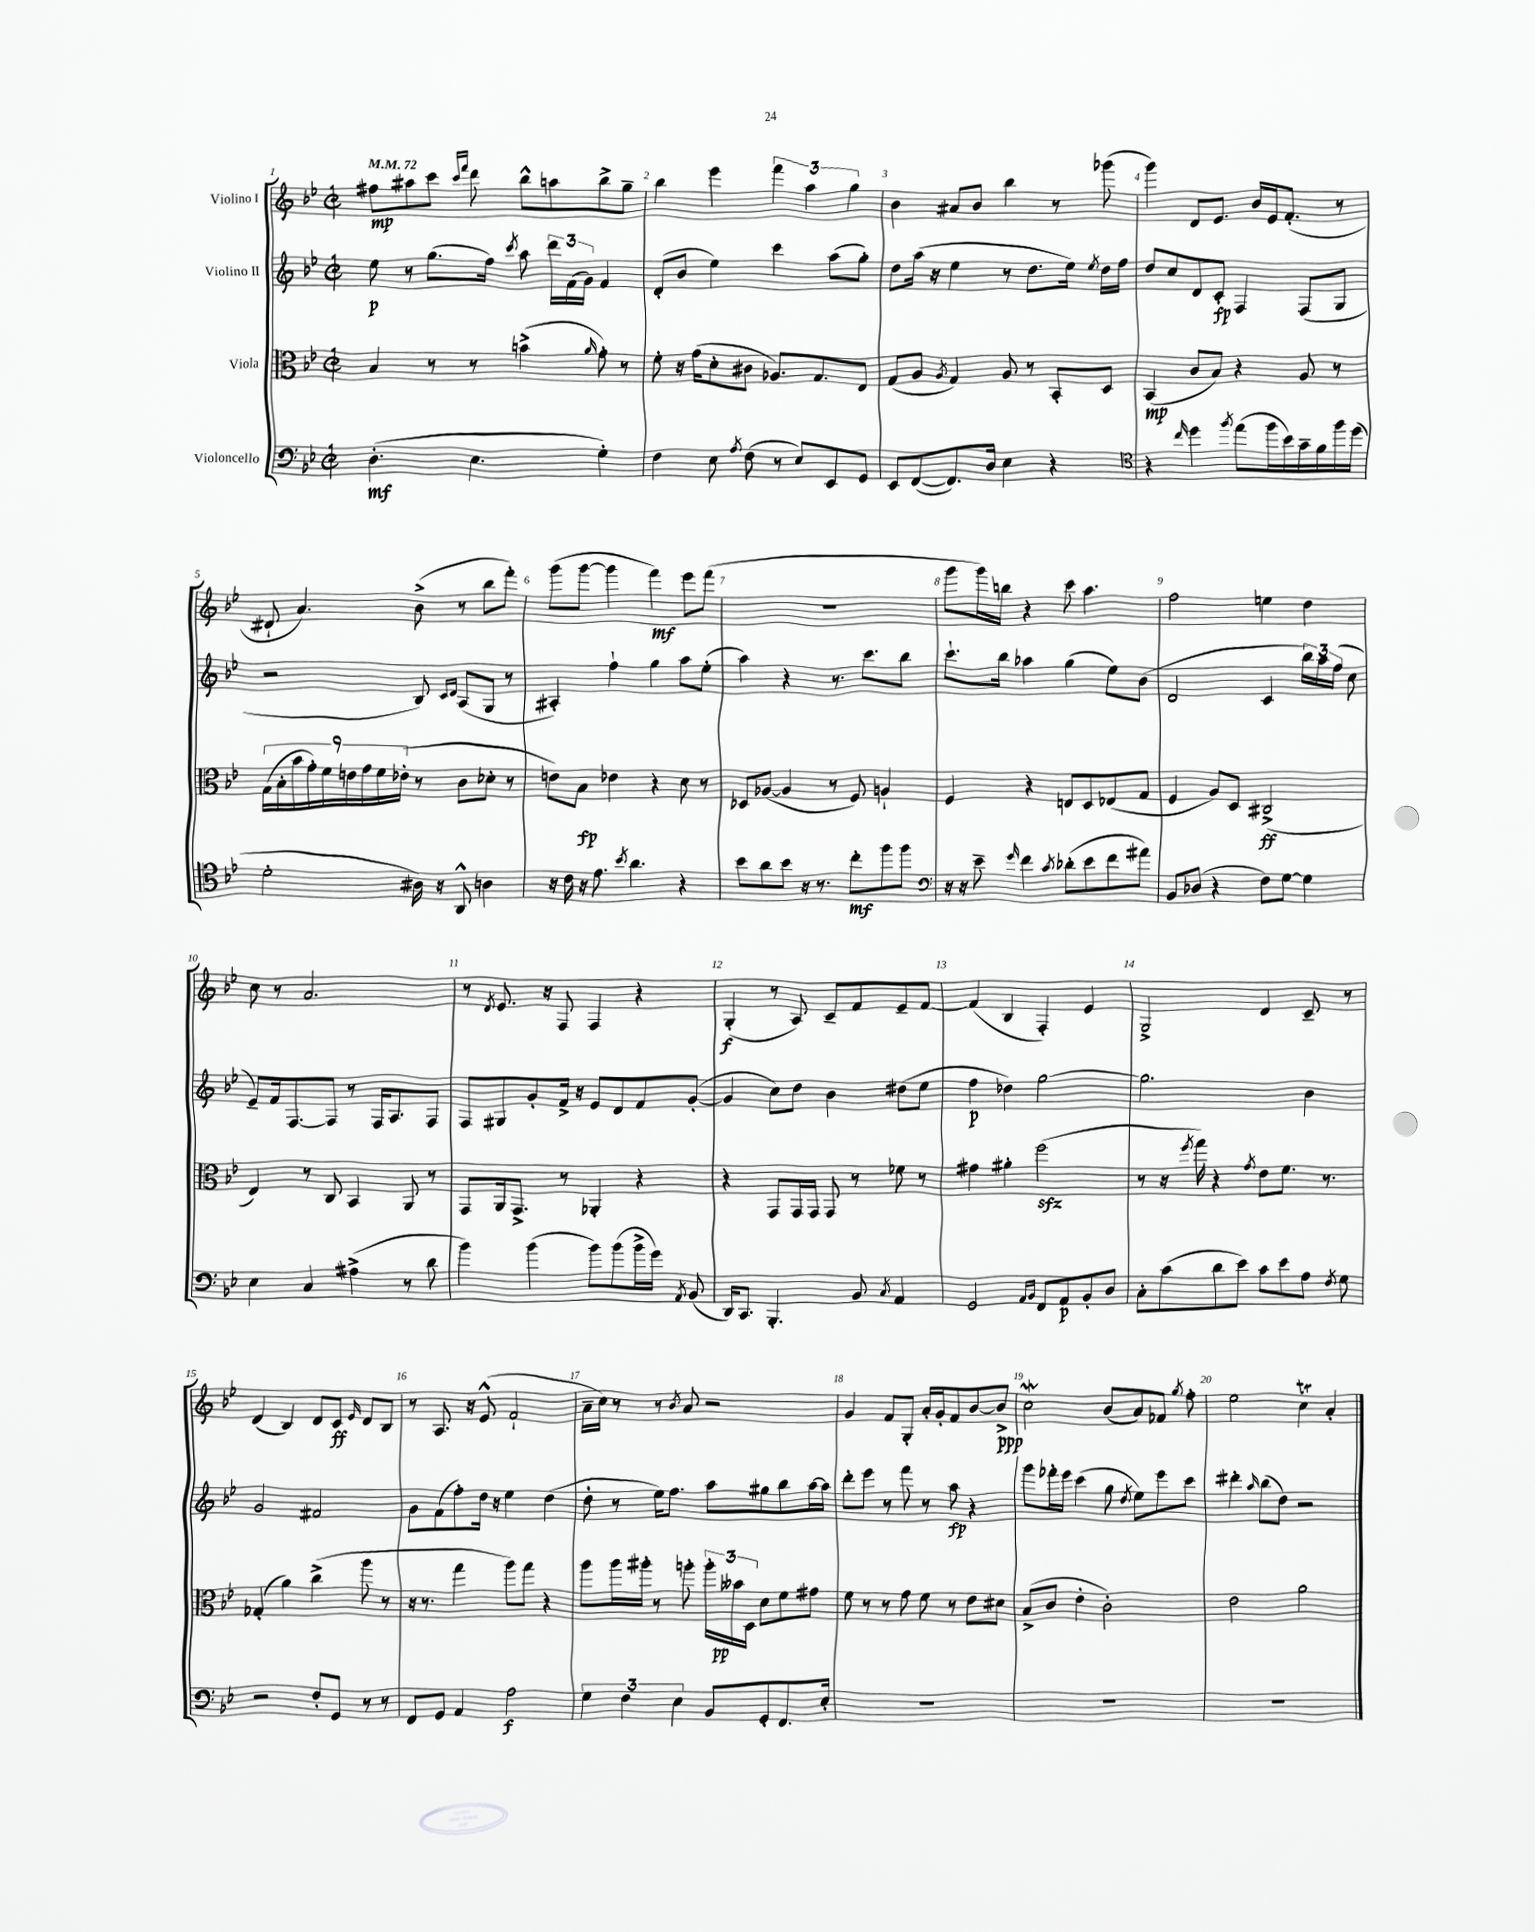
<<
\new StaffGroup <<
\new Staff = "s0" \with { instrumentName = "Violino I" } {
    \clef treble \key bes \major \defaultTimeSignature \time 2/2 \tempo 4 = 72
    \autoBeamOff fis''8[\mp ais''8 c'''8] \grace { c'''16[ f'''16] } d'''8 bes''8[-^ a''8 bes''8-> g''8]-- |
    bes''4 ees'''4 \tuplet 3/2 { f'''4 a''4 g''4 } |
    bes'4 ais'8[ bes'8] bes''4 r8 ges'''8( |
    g'''4) d'8[ ees'8.] bes'16[ ees'16 f'8.]-.( r8 |
    dis'8-! a'4.) bes'8->( r8 bes''8[ f'''8]-.) |
    g'''8[( g'''8]~ g'''4 f'''4\mf) ees'''8[ f'''8]( |
    R1 |
    g'''8[ g'''16) b''16] r4 c'''8 a''4. |
    f''2 e''4 d''4 |
    c''8 r8 a'2. |
    r8 \acciaccatura { d'8 } ees'8. r16 f8 f4 r4 |
    g4-.\f( r8 a8) c'8[-- f'8 ees'8-- f'8]~ |
    f'4( bes4 f4-.) ees'4 |
    g2-> d'4 c'8-- r8 |
    d'4( bes4) d'8[ c'8]\ff \grace { ees'16 } d'8[ bes8] |
    r8 a8. r16 ees'8-^( f'2-! |
    a'16[-- c''16]) r8 r8 \acciaccatura { bes'8 } a'8 r2 |
    g'4 f'8[ g8]-. a'16[-. g'16-. f'8 bes'8~ bes'8]->\ppp |
    c''2\mordent bes'8[( a'8) fes'8] \acciaccatura { g''8 } f''8-. |
    ees''2 c''4\trill a'4-. \bar "|." |
}
\new Staff = "s1" \with { instrumentName = "Violino II" } {
    \clef treble \key bes \major \defaultTimeSignature \time 2/2
    \autoBeamOff ees''8\p r8 g''8.[( f''16]) \acciaccatura { c'''8 } a''8 \tuplet 3/2 { d'''16[ f'16( g'16]) } f'4 |
    d'8[-.( bes'8] ees''4) c'''4 a''8[( g''8]-.) |
    d''8[ a''16]( r16 ees''4 r8 d''8.[ ees''16]) \acciaccatura { ees''8 } d''16[ f''16] |
    d''8[ c''8 d'8 c'8]-.\fp f4 f8[( g8] |
    r2 bes8) \grace { c'16[ d'16] } a8[( g8] r8 |
    ais4-.) f''4-! g''4 a''8[ ees''8]-.( |
    a''4) r4 r8. c'''8.[ bes''8] |
    c'''8.[-! bes''16] aes''4 g''4( ees''8[) bes'8]( |
    d'2 c'4 \tuplet 3/2 { bes''16[) a''16 f''16]( } c''8 |
    ees'8[--) f'16 f8.~ f8] r8 f16[ a8. f8] |
    f8[ gis8 g'8-. f'16]-> r16 ees'8[ d'8 f'8 g'8]~-.( |
    g'4 c''8[) d''8] bes'4 dis''8[( ees''8] |
    f''4\p des''4) g''2~ |
    g''2. bes'4 |
    g'2 fis'2 |
    g'8[ f'8( f''8-.) d''16] r16 ees''4 d''4( |
    d''8-. r8 ees''16[) f''8.] a''8[ gis''8 bes''8 a''16~ a''16] |
    d'''8[-. ees'''8] r8 f'''8 r8 a''8\fp r4 |
    g'''8[ fes'''16-. ees'''16] c'''4( g''8 \acciaccatura { d''8 } ees''8[) ees'''8 c'''8] |
    dis'''4-. \grace { a''16 } bes''8[( d''8]) r2 \bar "|." |
}
\new Staff = "s2" \with { instrumentName = "Viola" } {
    \clef alto \key bes \major \defaultTimeSignature \time 2/2
    \autoBeamOff bes4 r8 r8 b'4->( \grace { a'16 } g'8-.) r8 |
    f'8-. r16 g'16[( d'8-. cis'8] aes8.[) g8. ees8] |
    g8[( a8] \acciaccatura { a8 } g4) a8 r8 bes,8[-. d8] |
    bes,4\mp( c'8[ bes8]) r4 a8 r8 |
    \tuplet 9/8 { g16[( bes16-. bes'16 g'16-.) f'16 e'16 g'16 f'16 ees'16]-.( } r8 c'8[ des'8]-. r8 |
    e'8[) bes8]\fp ees'4 r4 d'8 r8 |
    des8[ aes8]~( aes4 r8 f8) a4-! |
    f4 r4 e8[ d8 ees8( g8] |
    f4 a8[) d8] cis2->\ff( |
    ees4) r8 c8 bes,4 a,8 r8 |
    g,8[ a,16 g,8.]-> r8 aes,4-. r4 |
    r4 g,8[ g,16 g,16] g,8 r8 fes'8 r8 |
    gis'4 ais'4-. f''2\sfz( |
    r8 r16 \acciaccatura { f''8 } g''16) r4 \acciaccatura { g'8 } ees'8[ f'8.] r8. |
    ges4-.( a'4) c''4->( a''8 r8 |
    r16 r8. g''4 a''8[) g''8] r4 |
    a''8[ a''16 ais''16]-. r8 a''8-. \tuplet 3/2 { a''16[-. beses'16\pp d16] } d'8[ f'8 gis'8] |
    f'8 r8 r8 g'8 f'8 r8 ees'8[ dis'8] |
    bes8[->( c'8] ees'4-. c'2-.) |
    ees'2 a'2 \bar "|." |
}
\new Staff = "s3" \with { instrumentName = "Violoncello" } {
    \clef bass \key bes \major \defaultTimeSignature \time 2/2
    \autoBeamOff d4.-.\mf( ees4. g4-.) |
    f4 ees8 \acciaccatura { a8 } f8( r8 ees8[) ees,8 g,8] |
    ees,8[ f,8~( f,8.) d16] ees4 r4 |
    \clef tenor r4 \grace { c''16 } d''4 \acciaccatura { f''8 } ees''8[( f''16 bes'16) g'16-- f'16 f''16 d''16]( |
    d'2-. ais16) r16 a,8-^ a4 |
    r16 c'16 r16 ees'8. \acciaccatura { bes'8 } a'4. r4 |
    bes'8[ a'8 bes'8] r16 r8. c''8[-.\mf f''8 f''8] |
    \clef bass r16 r16 ees'8-- \grace { g'16 } f'4 \acciaccatura { c'8 } des'8[-.( ees'8 f'8 ais'8]) |
    bes,8[ des8]( r4 f8[) g8]~ g4 |
    ees4 c4 ais4->( r8 d'8 |
    bes'4) bes'4( bes'8[) bes'8( bes'16-> g'16]) \acciaccatura { a,8 } bes,8( |
    d,16[) c,8.] bes,,4.-. bes,8 \acciaccatura { c8 } a,4 |
    g,2 \grace { a,16[ bes,16] } f,8[ a,8\p bes,8-. d8] |
    c8[-. c'8( d'8 ees'8]) c'8[ ees'8 a8] \acciaccatura { f8 } g8 |
    r2 f8[-. g,8] r8 r8 |
    f,8[ g,8] a,4 a2\f |
    \tuplet 3/2 { g4 f4 ees4 } bes,8[ g,8-. f,8. ees16]-. |
    R1 |
    R1 |
    R1 \bar "|." |
}
>>
>>
\layout { \context { \Score \override BarNumber.break-visibility = ##(#f #t #t) barNumberVisibility = #all-bar-numbers-visible } }
